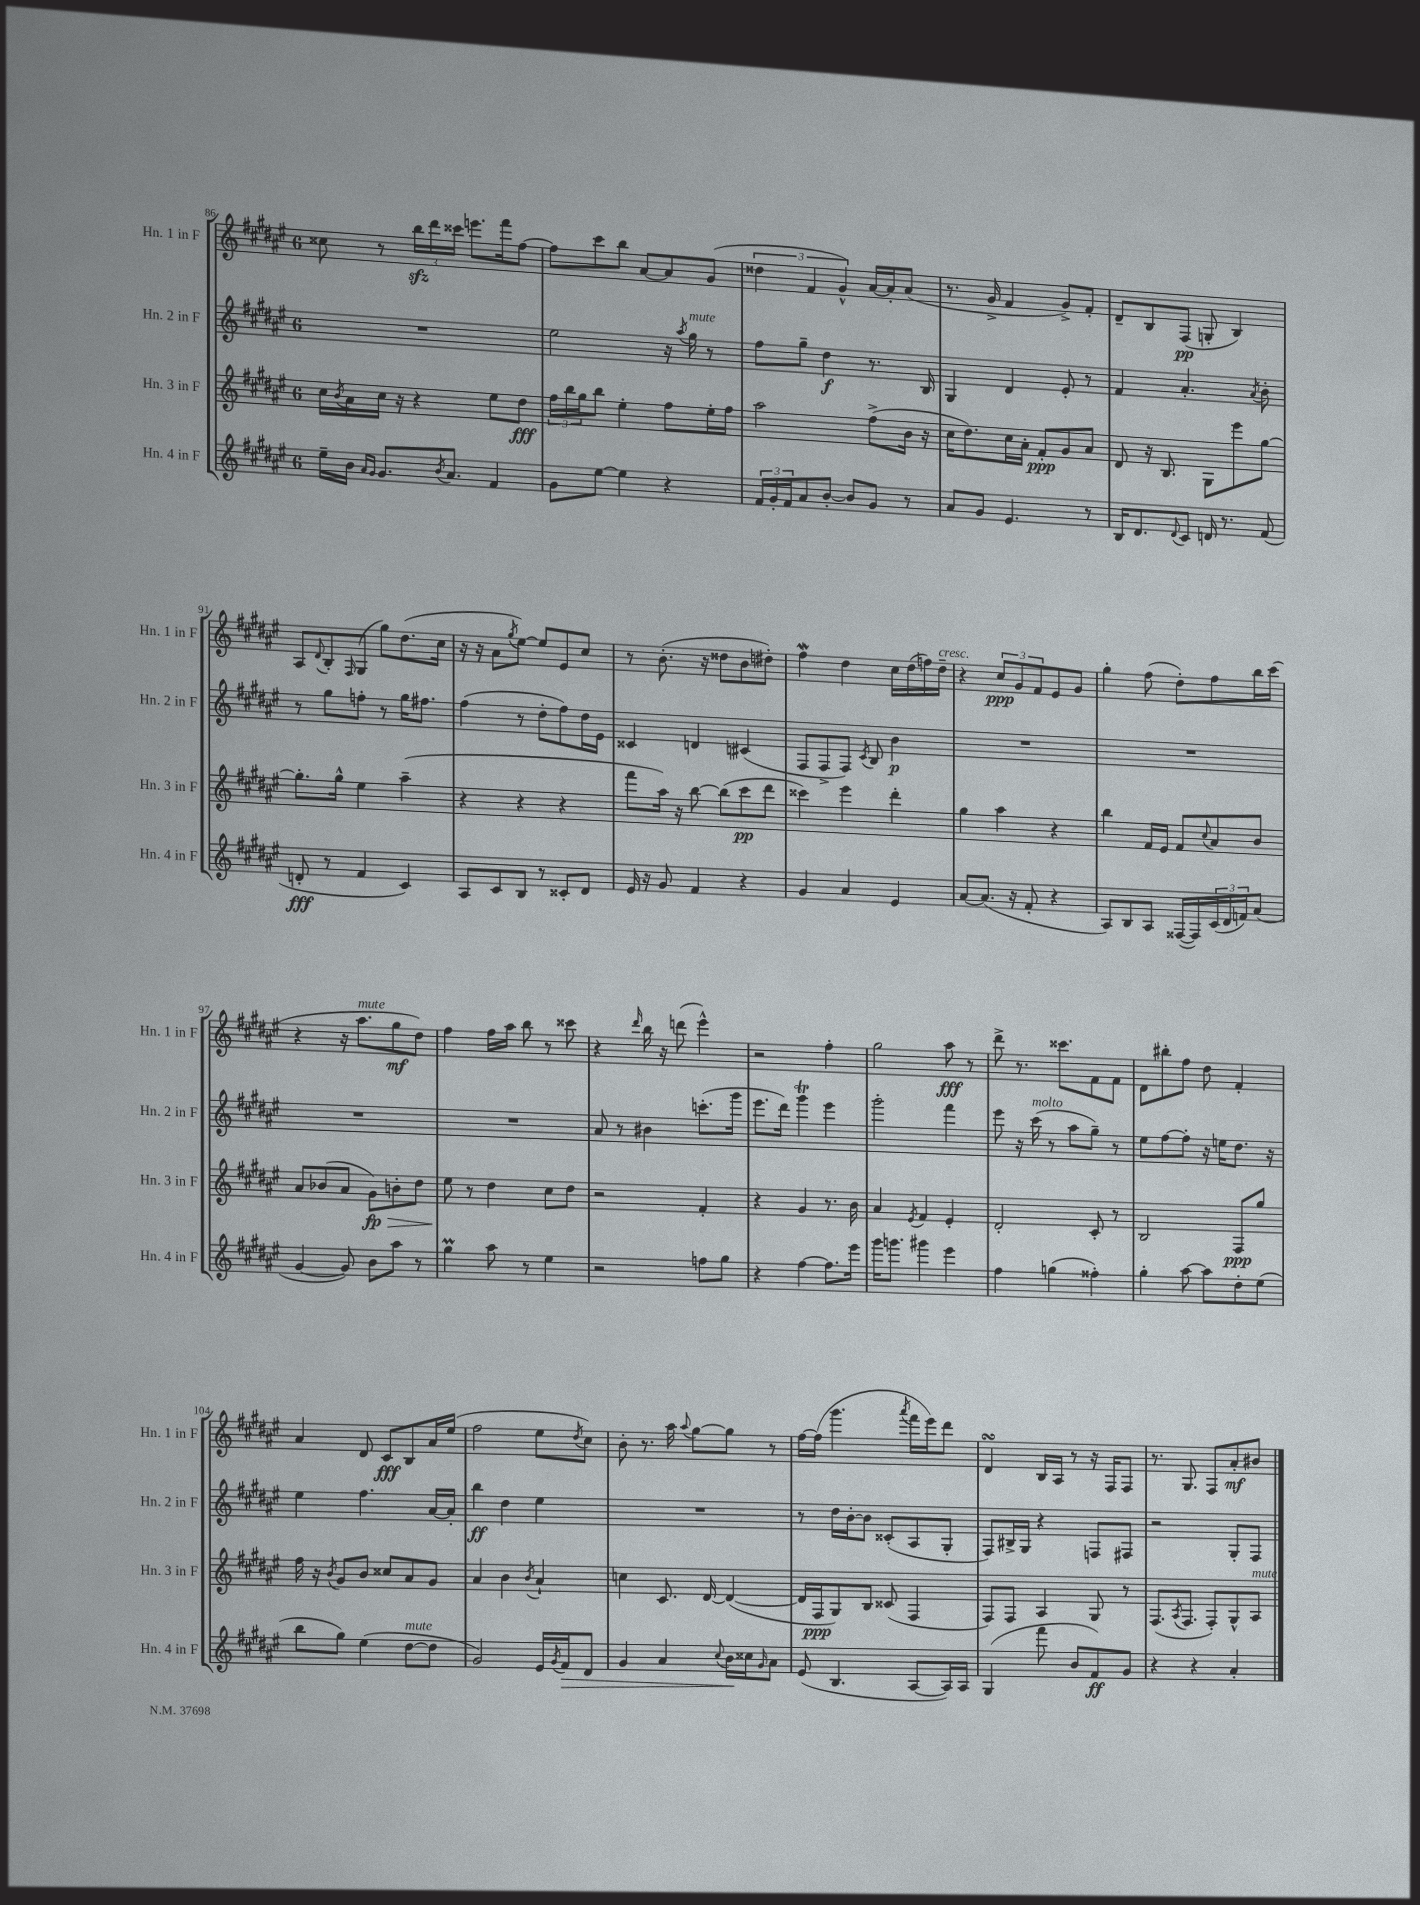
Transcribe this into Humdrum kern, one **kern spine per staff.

**kern	**kern	**kern	**kern
*staff4	*staff3	*staff2	*staff1
*clefG2	*clefG2	*clefG2	*clefG2
*k[f#c#g#d#a#e#]	*k[f#c#g#d#a#e#]	*k[f#c#g#d#a#e#]	*k[f#c#g#d#a#e#]
*M6/8	*M6/8	*M6/8	*M6/8
16ee#~\LL	16cc#\LL	2.r	8cc##\
.	8qb/	.	.
16b\JJ	16a#\	.	.
16qqa#/LL	.	.	.
16qqg#/JJ	.	.	.
8.g#/L	16cc#\JJ	.	8r
.	16r	.	.
.	4r	.	24bb\LL
.	.	.	24ddd#\
8qb/	.	.	.
8.a#/J	.	.	.
.	.	.	24ccc##\JJ
.	.	.	8.eee\L
4f#/	8ee#\L	.	.
.	.	.	16fff#\k
.	8dd#\J	.	[8ff#\J
=	=	=	=
8g#\L	24ff#\LL	2ee#\	8ff#\]L
.	24bb\	.	.
.	24gg#\J	.	.
[8ee#\J	8bb\J	.	8ccc#\
4ee#\]	4ee#'\	.	8bb\J
.	.	.	[8a#/L
4r	8ff#\L	16r	8a#/]
.	.	8qaa#/	.
.	.	16gg#\	.
.	16ee#'\L	8r	(8g#/J
.	16ff#\JJ	.	.
=	=	=	=
24f#/LL	2aa#\	8ff#\L	6dd##\
24g#'/	.	.	.
24f#/J	.	.	.
8a#/	.	8gg#~\J	.
.	.	.	6f#/
[8b'/J	.	4dd#\	.
.	.	.	6g#^^/)
8b/]L	.	.	.
8g#/J	(8ff#^\L	8.r	[16a#/LL
.	.	.	16a#'/]J
8r	16b\Jk	.	(8a#/J
.	16r	16B/	.
=	=	=	=
8a#/L	16cc#\LK	4G#/	8.r
.	8.dd#\)	.	.
8g#/J	.	.	.
.	.	.	16g#^/
4.e#/	16cc#\L	4d#/	4f#/
.	16a#'\JJ	.	.
.	8f#'/L	.	.
.	8g#/	8e#'/	8g#^/L)
8r	8a#/J	8r	8f#'/J
=	=	=	=
16B/LK	8d#/	4f#/	8d#~/L
8.d#/	.	.	.
.	16r	.	8B/
.	8.B/	.	.
8qqd#/	.	.	.
8c#/J	.	4.a#'/	(8F#/J
16d/	8G#\L	.	8G'/
8.r	.	.	.
.	8eee#\	.	4B/)
.	.	8qa#/	.
(8f#/	[8gg#\J	8b'\	.
=	=	=	=
8d'/	8.gg#'\]L	8r	8A#/L
.	.	.	8qqd#/
8r	.	8gg#\L	8B'/
.	16gg#^^\Jk	.	.
.	.	.	16qqF#/
4f#/	4ee#\	8ff'\J	(8G#/J
.	.	8r	8gg#\L)
4c#/)	(4aa#~\	16gg#\LK	(8.dd#\
.	.	8.ff#\J	.
.	.	.	16cc#\Jk
=	=	=	=
8A#/L	4r	(4ff#\	16r
.	.	.	16r
8c#/	.	.	8a#\L
.	.	.	8qgg#/
8B/J	4r	8r	[8ee#\J)
8r	.	8dd#'\L	8ee#/]L
8c##'/L	4r	8ff#\)	8e#/
8d#/J	.	16dd#\L	8cc#/J
.	.	16e#\JJ	.
=	=	=	=
16e#/	8fff#\L	4c##/	8r
16r	.	.	.
8g#/	16aa#\Jk)	.	(8.b'\
.	16r	.	.
4f#/	[8bb\	4d/	.
.	.	.	16r
.	(8bb\]L	.	8dd##\L
4r	8ccc#\	(4c#/	8b\
.	8ddd#\J	.	8dd#'\J)
=	=	=	=
4g#/	4ccc##\)	8F#/L	4ff#\
.	.	8F#^/	.
4a#/	4eee#\	8F#/J)	4dd#\
.	.	8qc#/	.
.	.	8B/	.
4e#/	4ddd#'\	4b\	16cc#\LL
.	.	.	(16dd#\
.	.	.	16ff\)
.	.	.	16dd#~\JJ
=	=	=	=
[8a#/L	4gg#\	2.r	4r
(8.a#/]J	.	.	.
.	4aa#\	.	12cc#/L
16r	.	.	.
.	.	.	12g#/
8f#'/	.	.	.
.	.	.	12f#/
4r	4r	.	8e#/
.	.	.	8g#/J
=	=	=	=
8A#/L)	4bb\	2.r	4gg#'\
8B/	.	.	.
8A#/J	16f#/LL	.	(8ff#\
.	16e#/JJ	.	.
([16F##/LL	8f#/L	.	8dd#'\L)
16F##/])	.	.	.
.	8qqcc#/	.	.
(24c#/	8a#/	.	8ff#\
24d#/	.	.	.
24f/J)	.	.	.
(8a#/J	8b/J	.	16bb\L
.	.	.	(16ccc#\JJ
=	=	=	=
[4g#/	8a#/L	2.r	4r
.	(8b-/	.	.
8g#/])	8a#/J	.	16r
.	.	.	8.aa#\L
8b\L	8g#\L)	.	.
8aa#\J	8b'\	.	8gg#\
8r	8dd#\J	.	8dd#\J)
=	=	=	=
4gg#\	8ee#\	2.r	4ff#\
.	8r	.	.
8aa#\	4dd#\	.	16ff#\LL
.	.	.	16aa#\JJ
8r	.	.	8bb\
4ee#\	8cc#\L	.	8r
.	8dd#\J	.	8ccc##\
=	=	=	=
2r	2r	8a#/	4r
.	.	8r	.
.	.	.	16qqddd#/
.	.	4b#\	16bb\
.	.	.	16r
.	.	.	(8ddd\
8ff\L	4f#'/	(8.ccc'\L	4eee#^^\)
8gg#\J	.	.	.
.	.	16ggg#\Jk	.
=	=	=	=
4r	4r	8.eee#\L	2r
.	.	16ddd#\Jk)	.
[4ff#\	4g#/	4ggg#\	.
8.ff#\]L	8.r	4eee#\	4ff#'\
16eee#\Jk	16b\	.	.
=	=	=	=
16ggg#\LK	4a#/	2ggg#'\	2gg#\
8.ggg\J	.	.	.
.	8qe#/	.	.
4ggg#\	4f#/	.	.
4eee#\	4e#'/	4fff#\	8aa#\
.	.	.	8r
=	=	=	=
4ff#\	2d#'/	8eee#\	8ddd#^\
.	.	16r	8.r
.	.	(16ccc#\	.
(4gg\	.	8r	.
.	.	.	8.ccc##\L
.	.	8aa#\L	.
4ff##'\)	8c#'/	8gg#~\J)	8f#\
.	8r	8r	8f#\J
=	=	=	=
4gg#'\	2B/	8ee#\L	8d#\L
.	.	[8ff#\	8bb#'\
[8aa#\	.	8ff#'\]J	8ff#\J
8aa#\]L	.	16r	8dd#\
.	.	16ee\LK	.
8dd#'\	8F#/L	8.dd#\J	4f#'/
(8ee#\J	8gg#/J	.	.
.	.	16r	.
=	=	=	=
8bb\L	16ff#\	4ee#\	4a#/
.	16r	.	.
.	8qb/	.	.
8gg#\J)	8g#/L	.	.
(4ee#\	8b/J	4.ff#\	8d#/
.	8cc##/L	.	8c#/L
[8dd#\L	8a#/	.	8B/
8dd#\]J	8g#/J	[16a#/LL	16a#/L
.	.	16a#'/]JJ	(16ee#/JJ
=	=	=	=
2g#/)	4a#/	4bb\	2ff#\
.	4b\	4dd#\	.
.	8qb/	.	.
16e#/LL	4a#`/	4ee#\	8ee#\L
8qg#/	.	.	.
16f#/J	.	.	.
.	.	.	8qdd#/
8d#/J	.	.	8cc#\J)
=	=	=	=
4g#/	4cc\	2.r	8b'\
.	.	.	8.r
4a#/	8.c#/	.	.
.	.	.	16aa#\
.	.	.	8qqaa#/
.	.	.	[8gg#\L
.	[16d#/	.	.
8qqcc#/	.	.	.
16b\LL	(4d#/_	.	8gg#\]J
16cc##\J	.	.	.
16qqg#/	.	.	.
8a#\J	.	.	8r
=	=	=	=
(8e#/	16d#/]LL	8r	[16ff#\LL
.	16F#/J	.	(16ff#\]JJ
4.B/	8G#/)	16dd#\LL	4.ggg#\
.	.	[16b'\J	.
.	8B/J	8b\]J	.
.	(8c##/	(8c##'/L	.
.	.	.	8qaaa#/
[8A#/L	4F#/	8A#/	16fff#\LL
.	.	.	16eee#\J)
16A#/]L)	.	8G#'/J	8ddd#\J
16A#/JJ	.	.	.
=	=	=	=
(4G#/	8F#/L)	8F#/L)	4d#/
.	8F#/J	16B#^/L	.
.	.	16G#/JJ	.
8fff#\	4A#/	4r	16B/LL
.	.	.	16A#/JJ
8b/L	.	.	8r
8f#/)	8G#/	8F/L	16r
.	.	.	16F#/LK
8g#/J	8r	8F#/J	8F#/J
=	=	=	=
4r	(8.F#/L	2r	8.r
.	8qA#/	.	.
.	8.F#/J	.	8.G#/
4r	.	.	.
.	8F#'/L)	.	8F#/L
4a#'/	8G#^^/	8G#'/L	8a#'/
.	8A#/J	8F#/J	8b#/J
==	==	==	==
*-	*-	*-	*-
